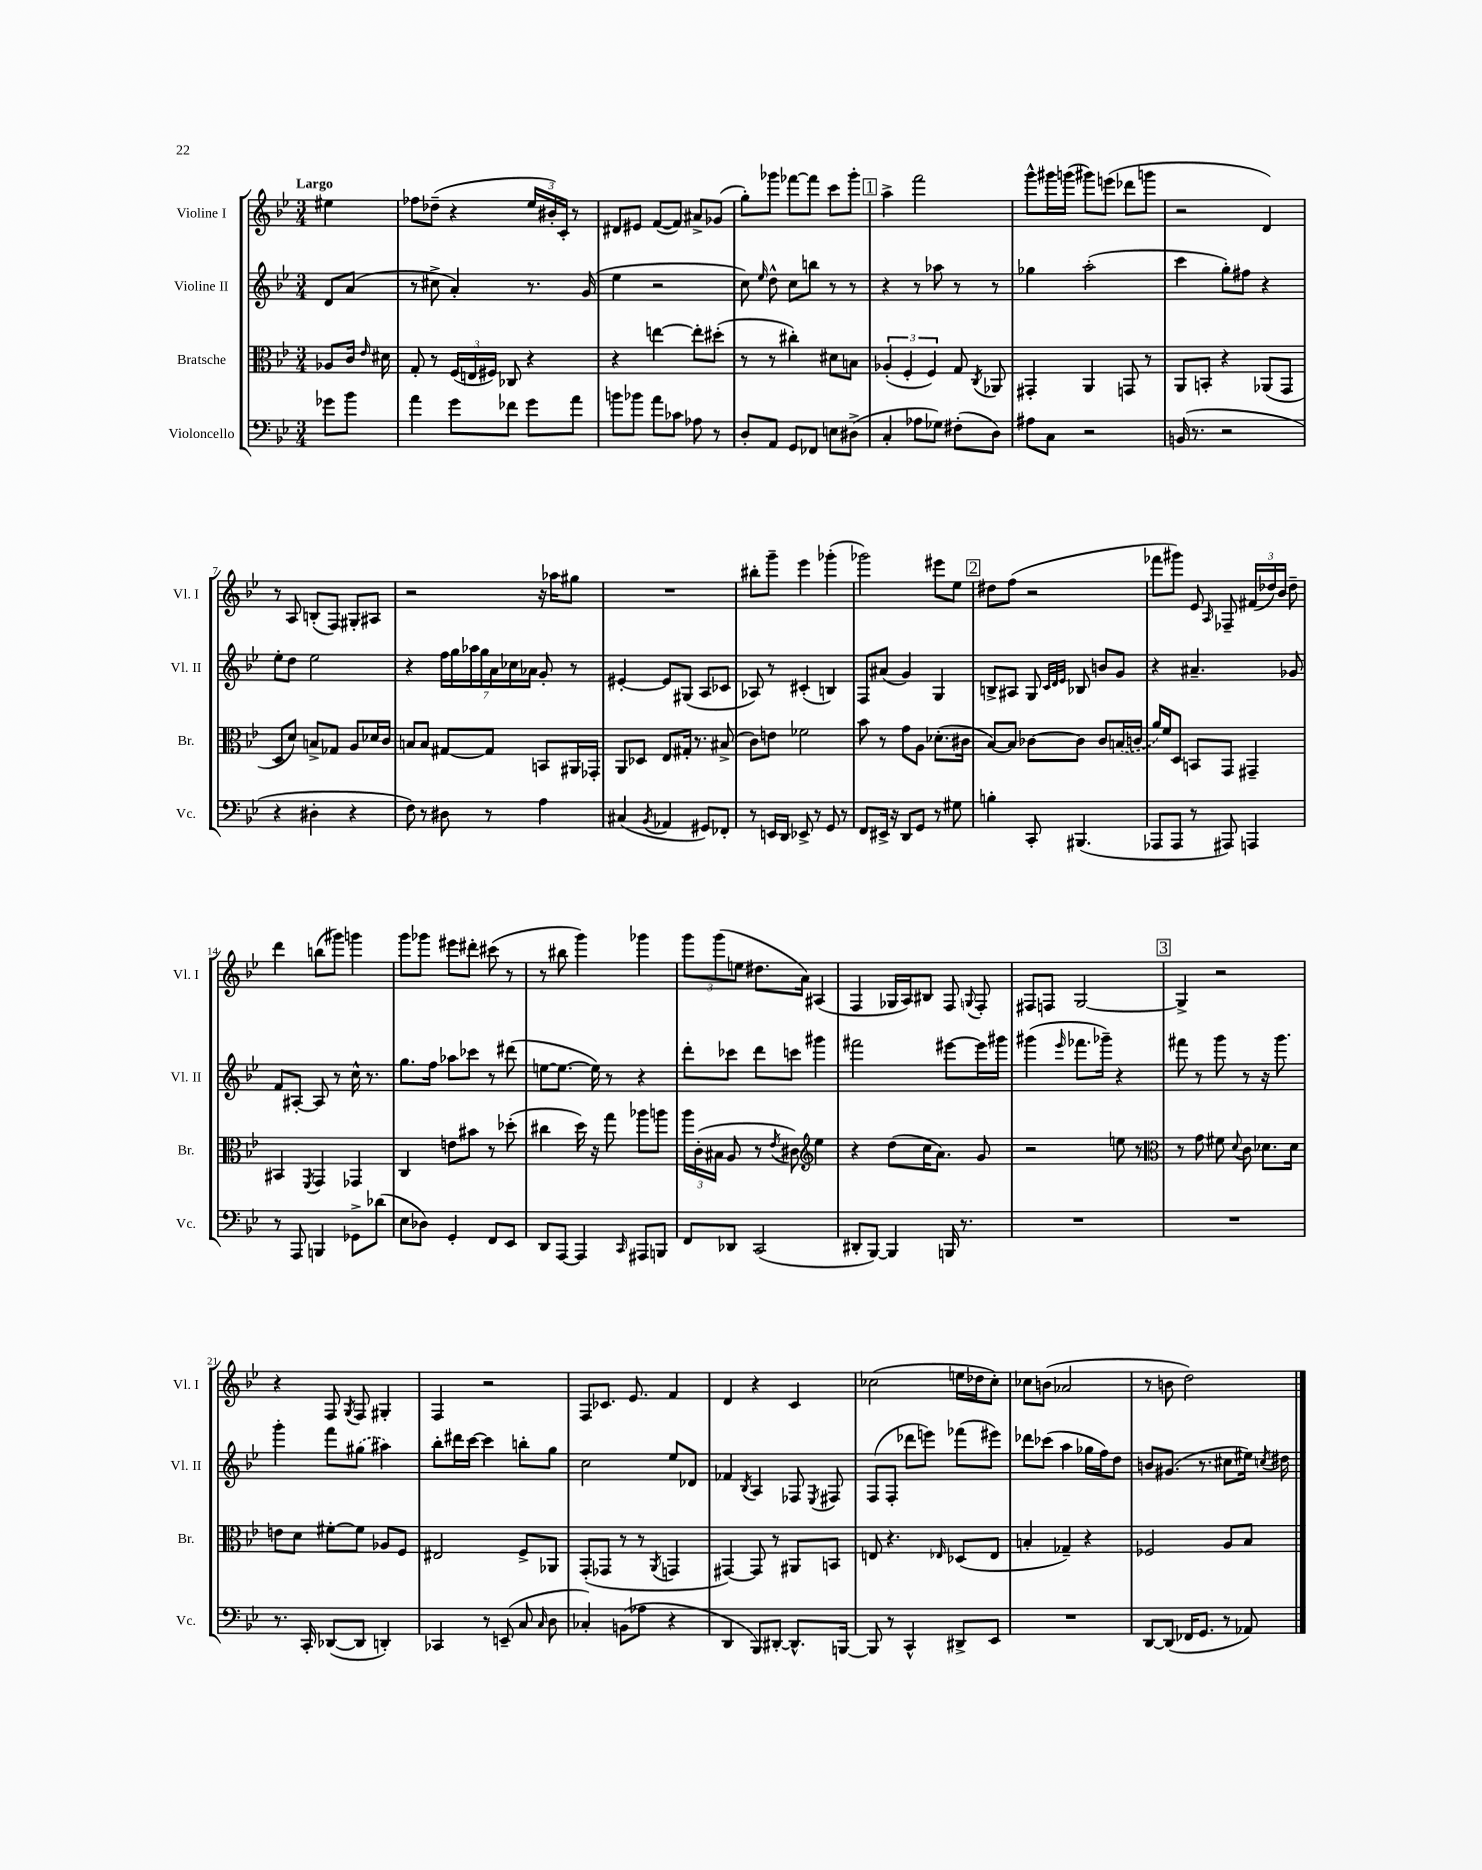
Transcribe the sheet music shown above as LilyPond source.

<<
\new StaffGroup <<
\new Staff = "s0" \with { instrumentName = "Violine I" shortInstrumentName = "Vl. I" } {
    \clef treble \key bes \major \numericTimeSignature \time 3/4 \partial 4 \tempo "Largo"
    \autoBeamOff eis''4 |
    fes''8[ des''8]--( r4 \tuplet 3/2 { ees''16[ bis'16-.) c'16]-. } r8 |
    dis'8[ eis'8] f'8[~( f'8]) ais'8[-> ges'8]( |
    g''8[-.) ges'''8] fes'''8[~ fes'''8] c'''8[ ges'''8]-. |
    \mark \markup { \box "1" } a''4-> f'''2 |
    g'''8[-^ gis'''16 g'''16]( gis'''8[) e'''8]( des'''8[ g'''8] |
    r2 d'4) |
    r8 a8 b8[-.( f8]) gis8[-. ais8] |
    r2 r16 aes''16[ gis''8] |
    R2. |
    bis''8[-. g'''8]-- ees'''4 ges'''4-.( |
    ges'''2) eis'''8[ ees''8] |
    \mark \markup { \box "2" } dis''8[ f''8]( r2 |
    fes'''8[ gis'''8]) ees'8 \grace { a16 } fes8-- \tuplet 3/2 { fis'16[( des''16) bes'16] } des''8-- |
    d'''4 b''8[( gis'''8]) g'''4 |
    g'''8[ ges'''8] eis'''8[ dis'''8]-. cis'''8( r8 |
    r8 bis''8 g'''4) ges'''4 |
    \tuplet 3/2 { g'''8[ g'''8( e''8] } dis''8.[ a'16]) ais4( |
    f4 ges16[ a16) bis8] f8 \appoggiatura { g8 } f8-. |
    fis8[ f8] g2~ |
    \mark \markup { \box "3" } g4-> r2 |
    r4 f8 \acciaccatura { g8 } f8 gis4-. |
    f4 r2 |
    f8[ ces'8.] ees'8. f'4 |
    d'4 r4 c'4 |
    ces''2( e''16[ des''16 ces''8]-.) |
    ces''8[ b'8]( aes'2 |
    r8 b'8 d''2) \bar "|." |
}
\new Staff = "s1" \with { instrumentName = "Violine II" shortInstrumentName = "Vl. II" } {
    \clef treble \key bes \major \numericTimeSignature \time 3/4 \partial 4
    \autoBeamOff d'8[ a'8]( |
    r8 cis''8-> a'4-.) r8. g'16( |
    ees''4 r2 |
    c''8) \grace { ees''16 } d''8-^ c''8[ b''8] r8 r8 |
    \mark \markup { \box "1" } r4 r8 aes''8 r8 r8 |
    ges''4 a''2-.( |
    c'''4 g''8[-.) fis''8] r4 |
    ees''8[-. d''8] ees''2 |
    r4 \tuplet 7/4 { f''16[ g''16 aes''16 g''16 a'16 ces''16 aes'16] } g'8-. r8 |
    eis'4~-. eis'8[ gis8]( a8[ ces'8] |
    aes8) r8 cis'4-.( b4) |
    f8[ ais'8]( g'4) g4 |
    \mark \markup { \box "2" } b8[-> ais8] g8 \grace { c'32[ d'32 ees'32] } bes8 b'8[ g'8] |
    r4 ais'4.-- ges'8 |
    f'8[ ais8]~-. ais8 r8 c''16-^ r8. |
    g''8.[ f''16] aes''8[ ces'''8] r8 dis'''8( |
    e''8[~ e''8.]~ e''16) r8 r4 |
    d'''8[-. ces'''8] d'''8[ c'''8] gis'''4 |
    fis'''2 eis'''8[~ eis'''16 gis'''16] |
    gis'''4( \grace { ees'''16 } fes'''8.[ ges'''16]--) r4 |
    \mark \markup { \box "3" } fis'''8 r8 g'''8 r8 r16 g'''8. |
    g'''4-. f'''8[ \once \slurDashed gis''8]( ais''4) |
    bes''8[-. dis'''16 c'''16]~ c'''4 b''8[-. g''8] |
    c''2 ees''8[ des'8] |
    fes'4 \acciaccatura { bes8 } a4 fes8 \acciaccatura { ees8 } fis8 |
    f8[( f8]-. des'''8[ e'''8]) fes'''8[( eis'''8]) |
    des'''8[ ces'''8]( a''4 ges''16[ f''16) d''8] |
    b'8[ gis'8.]( r8. cis''8[ eis''16]) \acciaccatura { c''8 } dis''16 \bar "|." |
}
\new Staff = "s2" \with { instrumentName = "Bratsche" shortInstrumentName = "Br." } {
    \clef alto \key bes \major \numericTimeSignature \time 3/4 \partial 4
    \autoBeamOff aes8[ c'16] \grace { ees'16 } dis'16 |
    g8-. r8 \tuplet 3/2 { f16[( e16 fis16]) } ces8 r4 |
    r4 e''4~ e''8[-. dis''8]-.( |
    r8 r8 cis''4-.) dis'8[ b8] |
    \mark \markup { \box "1" } \tuplet 3/2 { aes4-.( f4-. f4) } g8 \acciaccatura { c8 } aes,8 |
    gis,4-. a,4 g,8 r8 |
    a,8[ b,8]-. r4 aes,8[( g,8] |
    d8[ d'8]) b8[-> ges8] a8[ des'16 c'16] |
    b8[ b8] gis8[~ gis8] b,8[ ais,16 ges,16]-. |
    a,8[ des8] ees8[ gis16]-. r8. bis8->( |
    c'8[) e'8] fes'2 |
    bes'8 r8 g'8[ a8] des'8.[-.( cis'16] |
    \mark \markup { \box "2" } bes8[~) bes8] ces'8[~ ces'8] ces'8[ \once \slurDashed b16( c'16] |
    a'16[) f'16 d8] b,8[ g,8] gis,4-- |
    bis,4 \acciaccatura { f,8 } g,4 ges,4 |
    c4 e'8[ bis'8] r8 des''8-.( |
    cis''4 d''16) r16 g''8 aes''8[ a''8] |
    \tuplet 3/2 { a''16[ c'16-.( bis16] } a8 r8 \acciaccatura { ees'8 } cis'8) \clef treble ees''4 |
    r4 d''8[( c''16 a'8.]) g'8 |
    r2 e''8 r8 |
    \mark \markup { \box "3" } \clef alto r8 g'8 fis'8 \appoggiatura { d'8 } c'8 des'8.[ des'16] |
    e'8[ d'8] fis'8[~-. fis'8] aes8[ f8] |
    eis2 f8[-> aes,8] |
    g,8[-.( ges,8] r8 r8 \acciaccatura { a,8 } g,4 |
    gis,4~) gis,8 r8 ais,8[ b,8] |
    e8 r4. \grace { ees16 } des8[( ees8] |
    b4-. ges4--) r4 |
    fes2 a8[ bes8] \bar "|." |
}
\new Staff = "s3" \with { instrumentName = "Violoncello" shortInstrumentName = "Vc." } {
    \clef bass \key bes \major \numericTimeSignature \time 3/4 \partial 4
    \autoBeamOff ges'8[ bes'8] |
    a'4 g'8[ fes'8] g'8[ a'8] |
    b'8[ bes'8] a'8[ ces'8] aes8 r8 |
    d8[-. a,8] g,8[ fes,8] e8[ dis8]->( |
    \mark \markup { \box "1" } c4-. aes8[ ges8]) fis8[-.( d8]) |
    ais8[ c8] r2 |
    b,16( r8. r2 |
    r4 dis4-. r4 |
    f8) r8 dis8 r8 a4 |
    cis4( \acciaccatura { bes,8 } aes,4 gis,8[) fes,8]-. |
    r8 e,16[ d,16] ees,8-> r8 g,8 r8 |
    f,8[ eis,16]-> r16 d,8[ g,8] r8 gis8 |
    \mark \markup { \box "2" } b4-. c,8-. bis,,4.( |
    aes,,8[ aes,,8] r8 ais,,8) a,,4 |
    r8 a,,8 b,,4 ges,8[-> des'8]( |
    ees8[ des8]) g,4-. f,8[ ees,8] |
    d,8[ a,,8]~ a,,4 \grace { c,16 } ais,,8[ b,,8] |
    f,8[ des,8] c,2( |
    dis,8[-. bes,,8]~) bes,,4 b,,16 r8. |
    R2. |
    \mark \markup { \box "3" } R2. |
    r8. c,16-. des,8[~( des,8] d,4-.) |
    ces,4 r8 e,8--( c8 \grace { c16 } d8 |
    ces4-.) b,8[( aes8] r4 |
    d,4 bes,,8[) dis,8]~-. dis,8.[-^ b,,16]~ |
    b,,8 r8 c,4-^ dis,8[-> ees,8] |
    R2. |
    d,8[~ d,8]( fes,16[ g,8.] r8 aes,8) \bar "|." |
}
>>
>>
